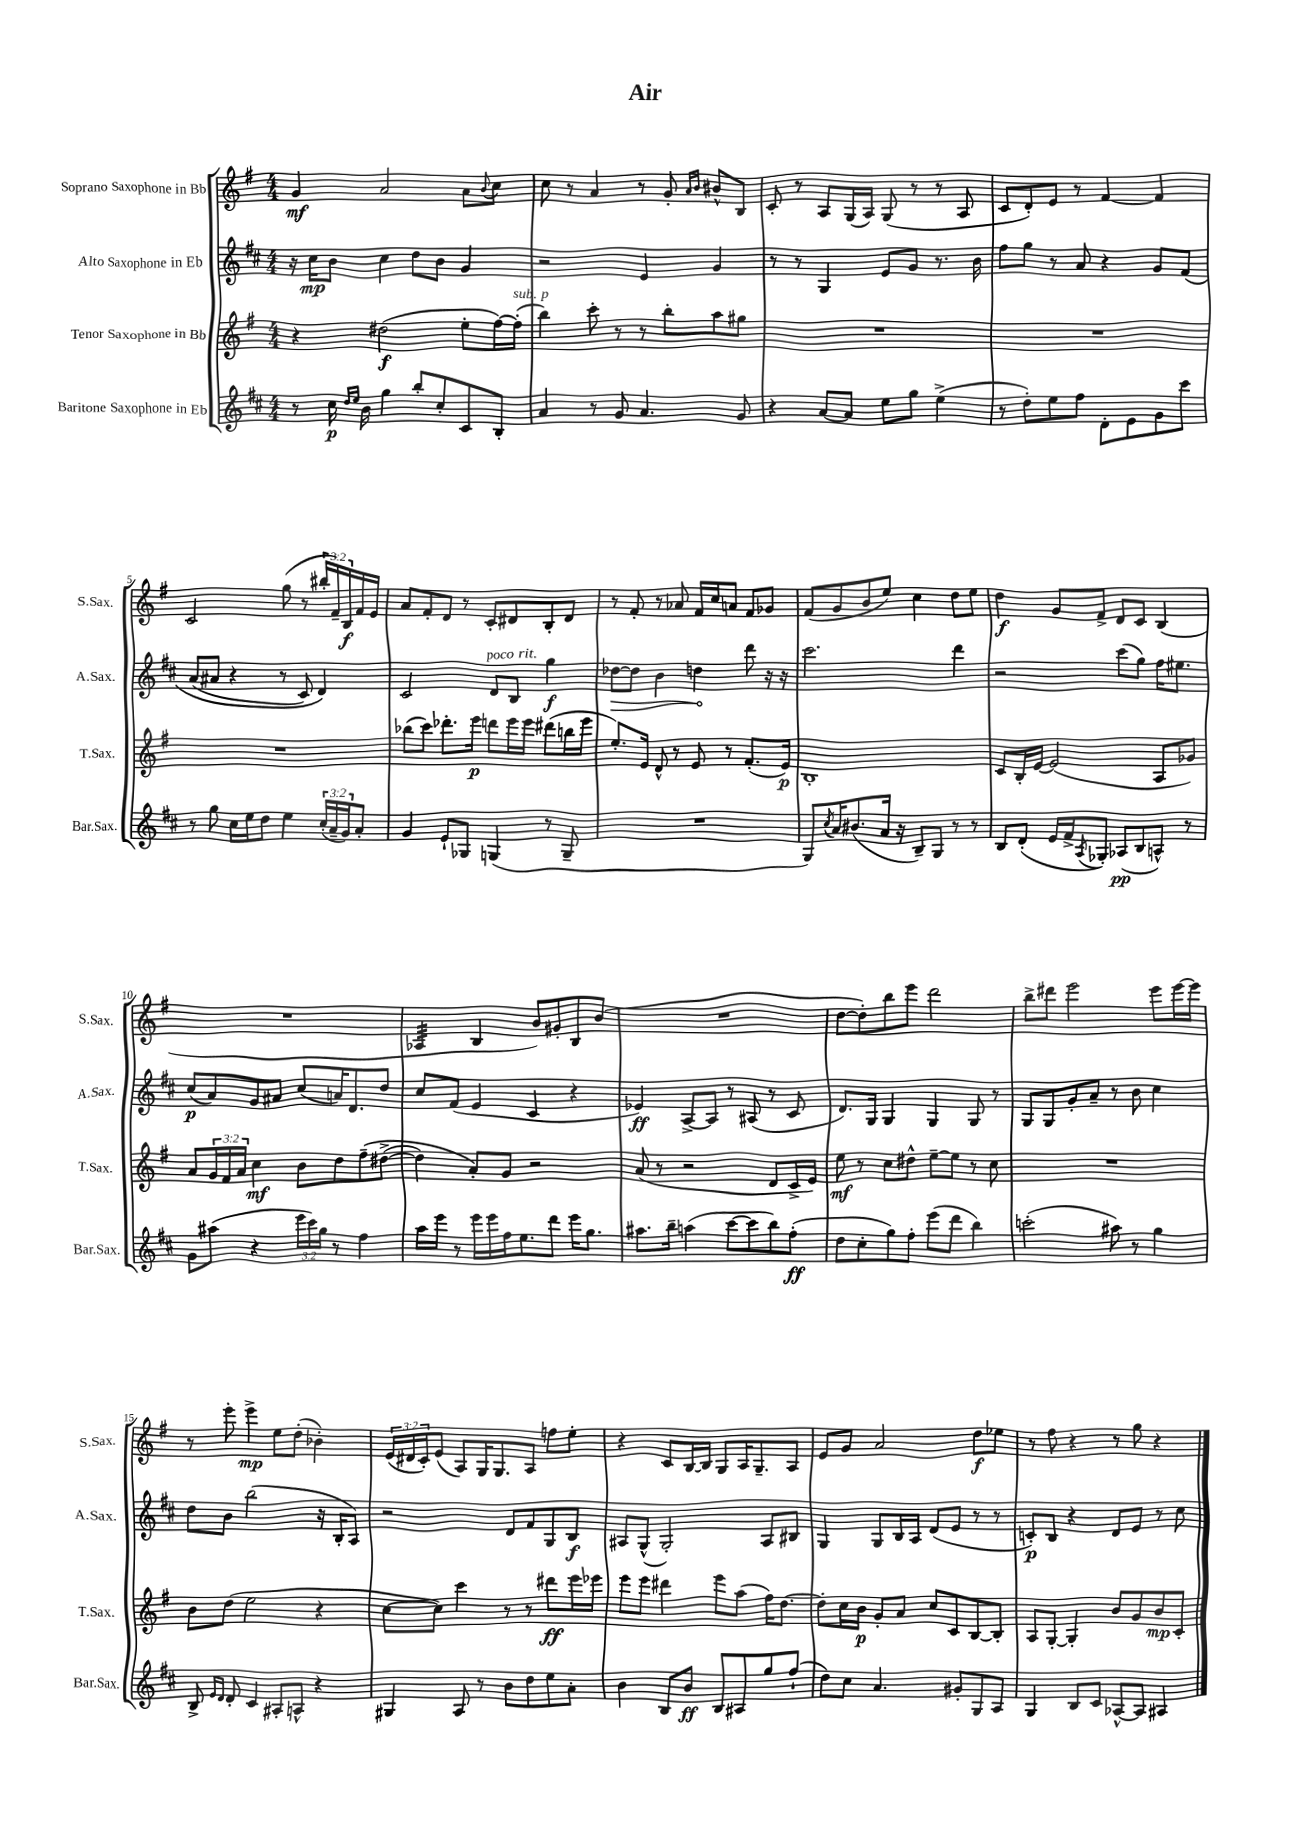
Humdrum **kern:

**kern	**kern	**kern	**kern
*staff4	*staff3	*staff2	*staff1
*clefG2	*clefG2	*clefG2	*clefG2
*k[f#c#]	*k[f#]	*k[f#c#]	*k[f#]
*M4/4	*M4/4	*M4/4	*M4/4
8r	4r	16r	4g/
.	.	16cc#\LK	.
16cc#\	.	8b\J	.
16qqdd/LL	.	.	.
16qqee/JJ	.	.	.
16b\	.	.	.
4gg\	(2dd#\	4cc#\	2a/
8bb'/L	.	8dd\L	.
8cc#'/	.	8b\J	.
8c#/	8ee'\L	4g/	8a\L
.	.	.	8qqb/
8B'/J	[16ff#\L)	.	8cc\J
.	(16ff#'\]JJ	.	.
=	=	=	=
4a/	4bb\)	2r	8cc\
.	.	.	8r
8r	8ccc'\	.	4a/
8g/	8r	.	.
4.a/	8r	4e/	8r
.	8bb'\L	.	8g'/
.	.	.	16qqa/LL
.	.	.	16qqb/JJ
.	8aa\	4g/	8b#^^/L
8g/	8gg#\J	.	8B/J
=	=	=	=
4r	1r	8r	8c'/
.	.	8r	8r
[8a/L	.	4G/	8A/L
8a/]J	.	.	(16G/L
.	.	.	16A/JJ)
8ee\L	.	8e/L	(8G/
8gg\J	.	8g/J	8r
(4ee^\	.	8.r	8r
.	.	.	8A/
.	.	16b\	.
=	=	=	=
8r	1r	8ff#\L	8c/L
8dd'\L)	.	8gg\J	8d'/)
8ee\	.	8r	8e/J
8ff#\J	.	8a/	8r
8d'\L	.	4r	[4f#/
8e\	.	.	.
8g\	.	8g/L	4f#/]
8ccc#\J	.	&(8f#/J	.
=	=	=	=
8r	1r	(8a/L	2c/
8gg\	.	8a#/J	.
16cc#\LL	.	4r	.
16ee\J	.	.	.
8dd\J	.	.	.
4ee\	.	8r	(8gg\
.	.	8c#/)	8r
(24cc#'/LL	.	4d/&)	24bb#'/LL
24a~/	.	.	24f#~/)
24g/J)	.	.	24B/
8a'/J	.	.	16f#/
.	.	.	16e/JJ
=	=	=	=
4g/	(8bb-\L	2c#/	8a/L
.	8ccc\J)	.	8f#'/
8e`/L	8.ddd-'\L	.	8d/J
8G-/J	.	.	8r
.	16eee\Jk	.	.
(4G/	8ddd\L	8d/L	8c'/L
.	16eee\L	8B/J	8d#/
.	16eee\JJ	.	.
8r	(8ddd#\L	4gg\	8B'/
8G~/	16bb\L	.	8d#/J
.	16eee\JJ	.	.
=	=	=	=
1r	8.ee'/L)	[8dd-\L	8r
.	.	8dd-\]J	8f#'/
.	16e/Jk	.	.
.	8d^^/	4b\	8r
.	8r	.	8a-/
.	8e/	4dd\	16f#/LL
.	.	.	16cc/J
.	8r	.	8a/J
.	(8.f#'/L	8ddd\	8f#/L
.	.	16r	8g-/J
.	16e/Jk)	16r	.
=	=	=	=
8G/L)	1B'	2.ccc#\	(8f#/L
8qcc#/	.	.	.
16a/K	.	.	8g/
(8.b#/	.	.	.
.	.	.	8b/
16a/Jk	.	.	8ee/J)
16r	.	.	.
8B~/L)	.	.	4cc\
8G/J	.	.	.
8r	.	4ddd\	8dd\L
8r	.	.	8ee\J
=	=	=	=
8B/L	8c/L	2r	4dd\
(8d'/J	16B'/L	.	.
.	[16e/JJ	.	.
16e/LL	(2e/]	.	8g/L
16f#^/J	.	.	.
8qA/	.	.	.
8G-'/J)	.	.	8f#^/J
(8A-/L	.	(8ccc#\L	8d/L
8B/	.	8gg\J)	8c/J
8A^^/J)	8A/L	16ff#\LK	(4B/
.	.	8.ee#\J	.
8r	8g-/J)	.	.
=	=	=	=
8g\L	8a/L	(8cc#/L	1r
(8aa#\J	24g/L	8a/)	.
.	24f#/	.	.
.	24a/JJ	.	.
4r	4cc\	8g/	.
.	.	8a#/J	.
24eee\LL	8b\L	(8cc#/L	.
24ccc#\)	.	.	.
24gg\JJ	.	.	.
8r	8dd\	16a/K)	.
.	.	8.d/	.
4ff#\	&(8ff#~\	.	.
.	([8dd#^\J	8dd/J	.
=	=	=	=
16aa\LL	4dd#\])	8cc#/L	4A-/
16eee\JJ	.	.	.
8r	.	(8f#/J	.
16eee\LL	8a'/L&)	4e/	4B/
16eee\	.	.	.
16ff#\J	8g/J	.	.
8.ee\	.	.	.
.	2r	4c#/	8b/L)
8ddd\J	.	.	8g#'/
16eee\LK	.	4r	8B/
8.gg\J	.	.	.
.	.	.	(8b/J
=	=	=	=
8.aa#\L	(8a/	4e-/)	1r
.	8r	.	.
16bb~\Jk	.	.	.
(4aa\	2r	[8A^/L	.
.	.	8A/]J	.
[8ccc#\L	.	8r	.
8ccc#\]	.	(8A#/	.
8bb\)	8d/L	8r	.
(8ff#'\J	16c^/L	8c#/	.
.	16e/JJ)	.	.
=	=	=	=
8dd\L	8ee\	8.d/L)	[8dd\L
8cc#'\	8r	.	8dd'\])
.	.	16G/Jk	.
8gg\)	8cc\L	4G/	8bb\
8ff#'\J	8dd#^^\J	.	8eee\J
(8eee\L	[8ee~\L	4G/	2ddd\
8ddd\J	8ee\]J	.	.
4bb\)	8r	8G/	.
.	8cc\	8r	.
=	=	=	=
(2ccc'\	1r	8G/L	8bb^\L
.	.	8G/	8ddd#\J
.	.	8g'/	2eee\
.	.	8a~/J	.
8aa#\)	.	8r	.
8r	.	8b\	.
4gg\	.	4cc#\	8eee\L
.	.	.	[16eee\L
.	.	.	16eee\]JJ
=	=	=	=
8B^/	8b\L	8dd\L	8r
16qqe/LL	.	.	.
16qqd/JJ	.	.	.
8d'/	(8dd\J	8b\J	8eee'\
4c#/	2ee\	(2bb\	4eee^\
8A#'/L	.	.	8ee\L
8A^^/J	.	.	(8dd'\J
4r	4r	16r	4b-'\)
.	.	16B'/LK	.
.	.	8A/J)	.
=	=	=	=
4G#/	[8cc\L	2r	(24e/LL
.	.	.	24d#/
.	.	.	24c'/J)
.	8cc\]J)	.	(8e/J
8A/	4ccc\	.	8A/L)
8r	.	.	16G/K
.	.	.	8.G/
8b\L	8r	8d/L	.
8dd\	8r	8f#/	8A/J
8ee\	8ddd#\L	8G/	8ff\L
8a'\J	16eee\L	8B/J	8ee'\J
.	16eee-\JJ	.	.
=	=	=	=
4b\	8eee\L	8A#/L	4r
.	8eee\J	(8G^^/J	.
8B/L	4ddd#\	2G'/)	8c/L
8b/J	.	.	[16B/L
.	.	.	16B/]JJ
8B/L	8eee\L	.	8G/L
8A#/	(8aa\J	.	16A/K
.	.	.	8.G~/
8gg/	16ff#\LK)	8A#/L	.
.	[8.dd\J	.	.
(8ff#`/J	.	8B#/J	8A/J
=	=	=	=
8dd\L)	8dd'\]L	4G/	8e/L
8cc#\J	16cc\L	.	8g/J
.	16b\JJ	.	.
4.a/	8g'/L	8G/L	2a/
.	8a/J	16B/L	.
.	.	16A/JJ	.
.	8cc/L	(8d/L	.
8g#'/L	8c/	8e/J	.
8G/	[8B/	8r	8dd\L
8A/J	8B'/]J	8r	8ee-\J
=	=	=	=
4G/	8A/L	8c'/L)	8r
.	[8G'/J	8B/J	8ff#\
8B/L	4G'/]	4r	4r
8c#/J	.	.	.
[8A-^^/L	8b/L	8d/L	8r
8A-/]J	8g/	8e/J	8gg\
4A#/	8b/	8r	4r
.	8c'/J	8cc#\	.
==	==	==	==
*-	*-	*-	*-
